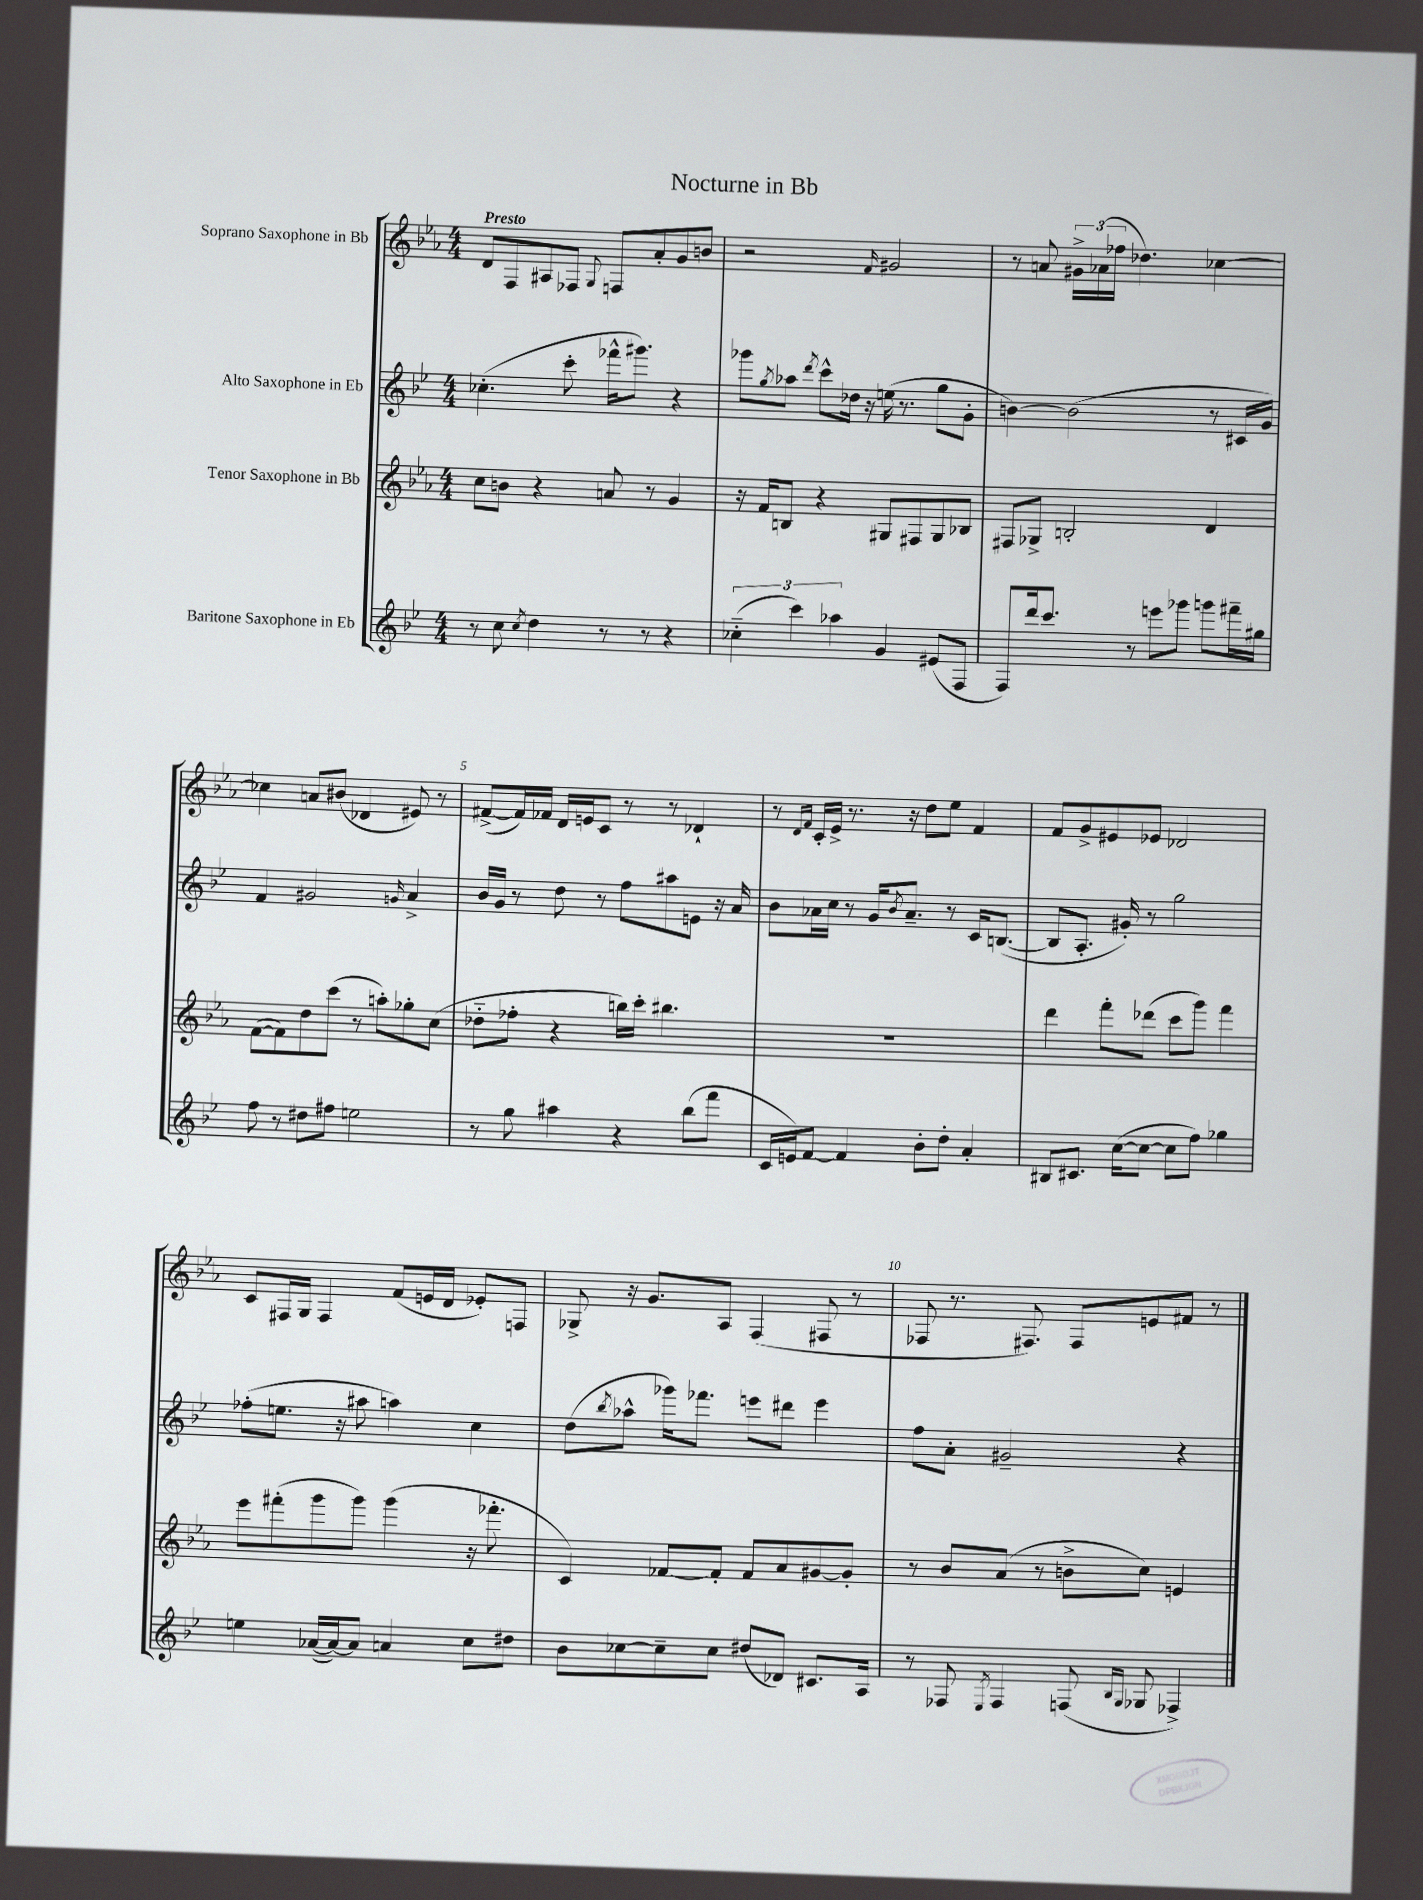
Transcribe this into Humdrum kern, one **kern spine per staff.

**kern	**kern	**kern	**kern
*staff4	*staff3	*staff2	*staff1
*clefG2	*clefG2	*clefG2	*clefG2
*k[b-e-]	*k[b-e-a-]	*k[b-e-]	*k[b-e-a-]
*M4/4	*M4/4	*M4/4	*M4/4
8r	8cc	(4.cc-'	8d
8cc	8b	.	8F
8qcc	.	.	.
4dd	4r	.	8A#
.	.	8ccc'	8F-
.	.	.	8qqG
8r	8a	16fff-^^	8F
.	.	8.ggg#)	.
8r	8r	.	8a-'
4r	4g	4r	8g
.	.	.	8b
=	=	=	=
(6cc-'~	16r	8ggg-	2r
.	16f	.	.
.	.	8qgg	.
.	8B	8aa-	.
6ccc)	.	.	.
.	.	8qddd	.
.	4r	8ccc^^	.
6aa-	.	.	.
.	.	16dd-	.
.	.	16r	.
.	.	.	16qqf
4g	8G#	(16ee	2g#
.	.	8.r	.
.	8F#	.	.
(8e#	8G#	8gg	.
8F	8B-	8g'	.
=	=	=	=
8F)	8F#	[4b)	8r
16ddd	8G-^	.	8a
8.ccc	.	.	.
.	2B'	(2b]	24g#^
.	.	.	(24a-
.	.	.	24ff-
8r	.	.	4.dd-)
8eee	.	.	.
8ggg-	.	.	.
8ggg	4d	8r	[4cc-
16fff#~	.	16c#	.
16gg#	.	16g)	.
=	=	=	=
8ff	([8f	4f	4cc-]
8r	8f])	.	.
8dd#	8dd	2g#	8a
8ff#	(8ccc	.	(8b#
2ee	8r	.	4d-
.	8aa')	.	.
.	.	16qqg	.
.	8gg-'	4a^	8e#)
.	(8cc	.	8r
=	=	=	=
8r	8dd-'~	16b-	([8f#^
.	.	16g	.
8gg	8ff-'	8r	16f#])
.	.	.	16f-
4aa#	4r	8dd	16d
.	.	.	16e
.	.	8r	8c
4r	16bb)	8ff	8r
.	16ccc'	.	.
.	4.bb#	8aa#	8r
(8bb-	.	8e	4d-`
8fff	.	16r	.
.	.	16a	.
=	=	=	=
16c	1r	8b-	8r
16e)	.	.	.
.	.	.	16qqd
.	.	.	16qqf
[8f	.	16a-	16c'
.	.	16cc	16e-^
4f]	.	8r	8.r
.	.	16g	.
.	.	8qb-	.
.	.	8.a-~	16r
8b-'	.	.	8dd
8dd'	.	8r	8ee-
4a'	.	16c	4f
.	.	([8.B	.
=	=	=	=
8B#	4ddd	8B]	8f
8.c#	.	8.A'	8g^
.	8fff'	.	8e#
([16cc	.	16g#')	.
8cc_	(8ddd-	8r	8e-
8cc]	8ccc	2gg	2d-
8ff)	8ggg)	.	.
4gg-	4fff	.	.
=	=	=	=
4ee	8eee-	(8ff-'	8c
.	(8fff#'	8.ee	16F#
.	.	.	16G
([16a-	8ggg	.	4F#
16a-_)	.	16r	.
8a-]	8ggg)	8aa#	.
4a	(4ggg	4aa)	(8f
.	.	.	16e
.	.	.	16d
8cc	16r	4cc	8e-')
.	8.fff-'	.	.
8dd#	.	.	8F
=	=	=	=
8b-	4c)	(8dd	8G-^
.	.	8qbb-	.
[8cc-	.	8aa-^^	16r
.	.	.	8.g
8cc-~]	[8f-	16ggg-)	.
.	.	8.fff-	.
8cc-	8f-']	.	8A-
(8dd#	8f-	8eee	(4F
8d-)	8a-	8ddd#	.
8.c#	[8g#	4eee	8F#
.	8g#']	.	8r
16A	.	.	.
=	=	=	=
8r	8r	8ff	8F-
8F-	8b-	8a'	8.r
8qE-	.	.	.
4F-	(8a-	2g#~	.
.	.	.	8.F#)
.	8r	.	.
(8F	8b^	.	8F#
16qqB-	.	.	.
16qqG	.	.	.
8G-	8cc)	.	8e
4F-^)	4e	4r	8f#
.	.	.	8r
==	==	==	==
*-	*-	*-	*-
